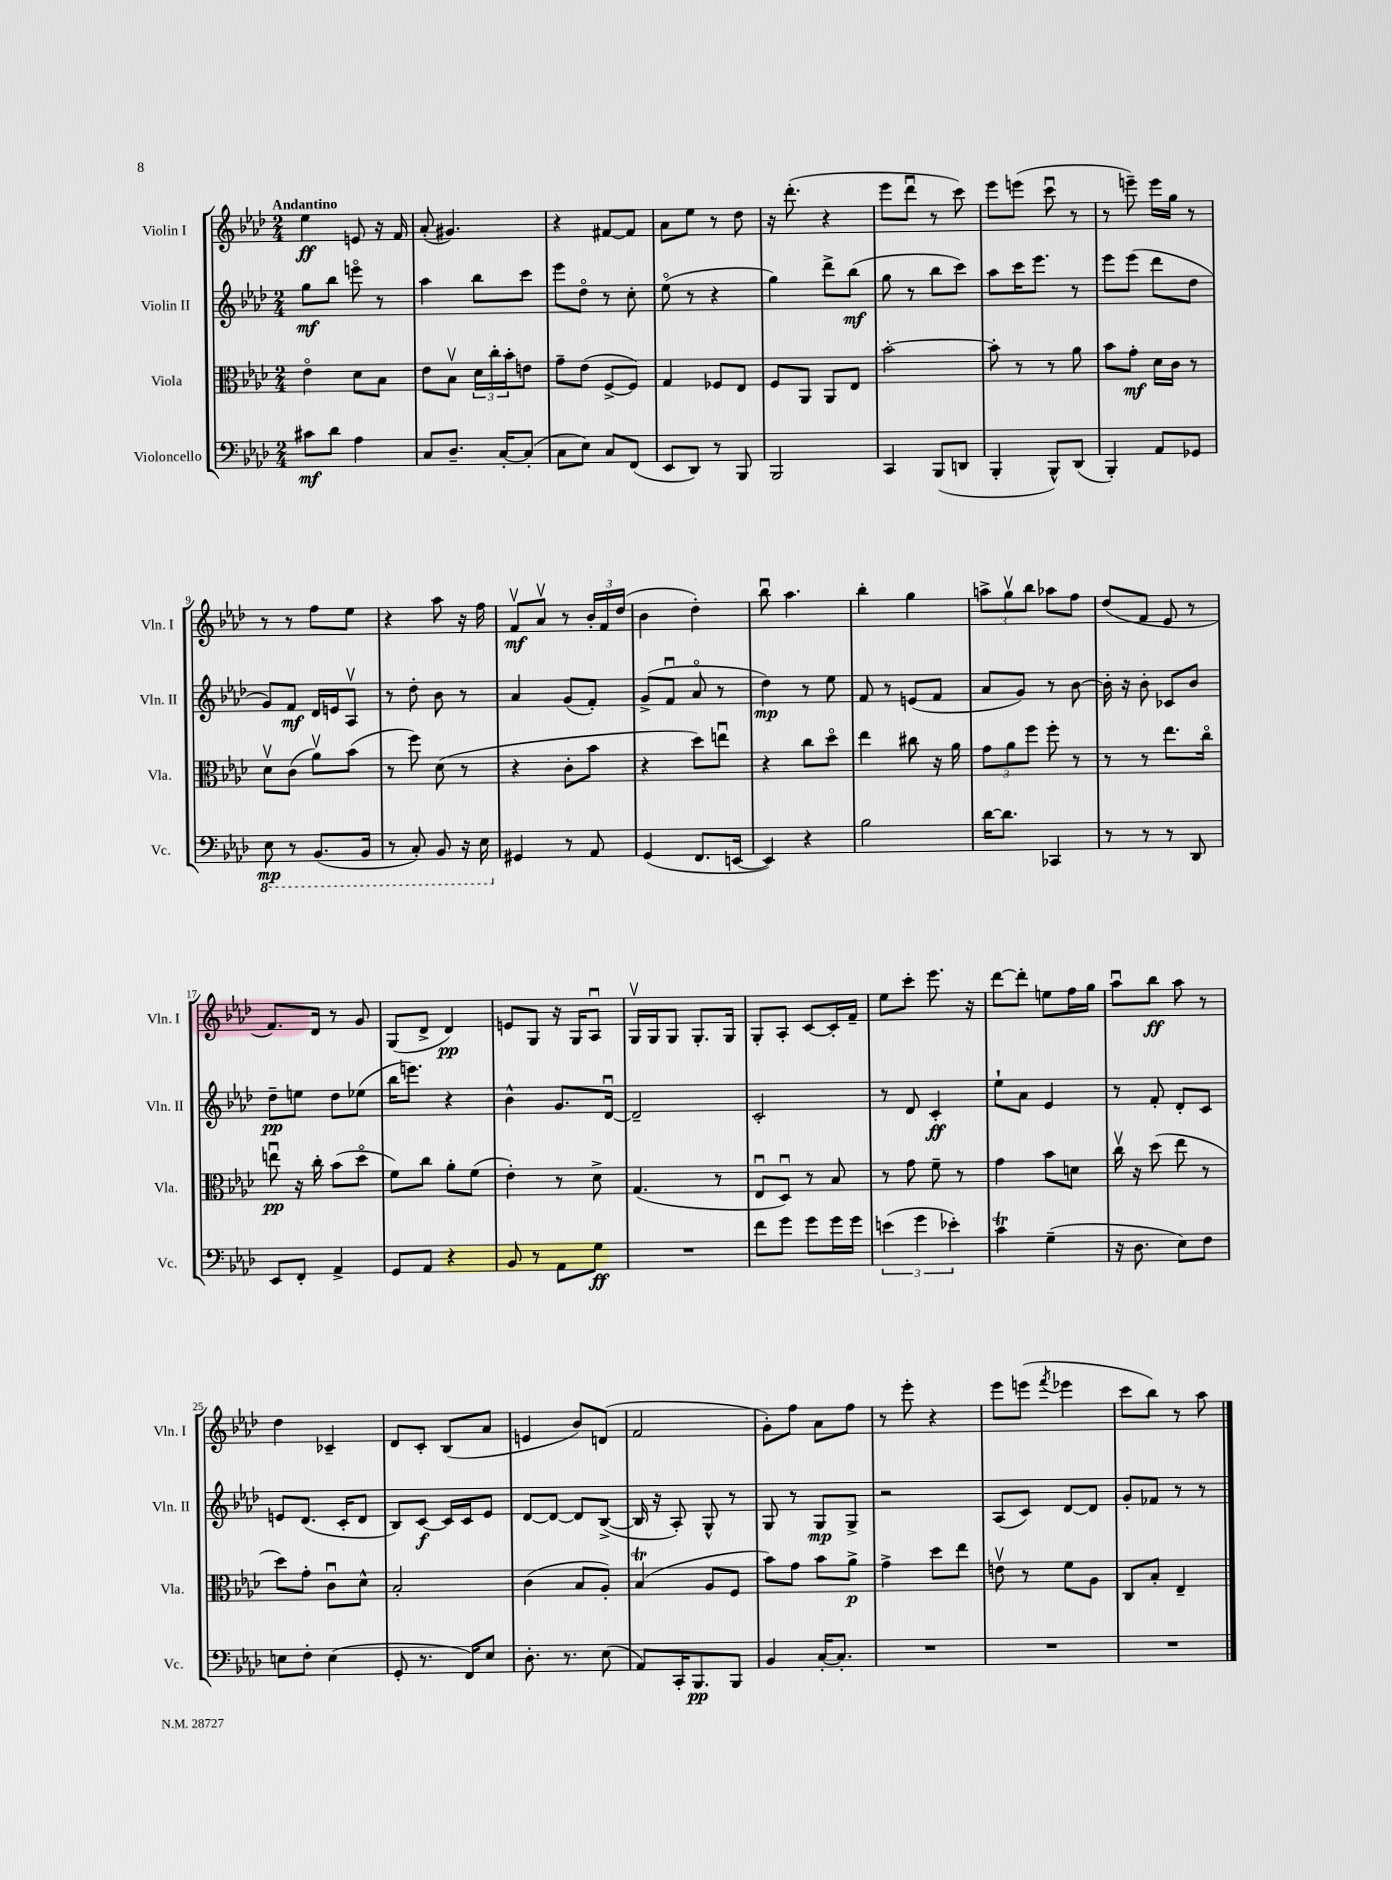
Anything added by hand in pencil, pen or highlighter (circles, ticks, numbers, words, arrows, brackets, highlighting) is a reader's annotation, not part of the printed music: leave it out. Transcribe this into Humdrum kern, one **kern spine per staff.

**kern	**dynam	**kern	**dynam	**kern	**dynam	**kern	**dynam
*part4	*part4	*part3	*part3	*part2	*part2	*part1	*part1
*staff4	*staff4	*staff3	*staff3	*staff2	*staff2	*staff1	*staff1
*I"Violoncello	*	*I"Viola	*	*I"Violin II	*	*I"Violin I	*
*I'Vc.	*	*I'Vla.	*	*I'Vln. II	*	*I'Vln. I	*
*clefF4	*	*clefC3	*	*clefG2	*	*clefG2	*
*k[b-e-a-d-]	*	*k[b-e-a-d-]	*	*k[b-e-a-d-]	*	*k[b-e-a-d-]	*
*M2/4	*	*M2/4	*	*M2/4	*	*M2/4	*
=1	=1	=1	=1	=1	=1	=1	=1
!	!	!	!	!	!	!LO:TX:a:B:t=Andantino	!
8c#X\L	mf	4e-\	.	8gg\L	mf	4ee-\	ff
8d-\J	.	.	.	8bb-\J	.	.	.
4A-\	.	8d-\L	.	8eeen\	.	8en/	.
.	.	8B-\J	.	8r	.	16r	.
.	.	.	.	.	.	16f/	.
=2	=2	=2	=2	=2	=2	=2	=2
8C/L	.	8e-\L	.	4aa-\	.	(8a-'/	.
8.D-~/J	.	8B-v\J	.	.	.	4.g#X/)	.
.	.	24d-\LL	.	8bb-\L	.	.	.
.	.	24cc'\	.	.	.	.	.
[16C'/KL	.	.	.	.	.	.	.
.	.	24b-'\J	.	.	.	.	.
(8C'/J]	.	8en\J	.	8ccc\J	.	.	.
=3	=3	=3	=3	=3	=3	=3	=3
8C\L	.	8g~\L	.	8eee-\L	.	4r	.
8E-\J)	.	(8e-\J	.	8dd-\J	.	.	.
8C/L	.	[8F^/L	.	8r	.	[8f#X/L	.
(8FF/J	.	8F/J])	.	8cc'\	.	8f#/J]	.
=4	=4	=4	=4	=4	=4	=4	=4
8EE-/L	.	4G/	.	(8ee-\	.	8a-\L	.
8DD-/J)	.	.	.	8r	.	8ee-\J	.
8r	.	8F-X/L	.	4r	.	8r	.
8BBB-/	.	8E-/J	.	.	.	8dd-\	.
=5	=5	=5	=5	=5	=5	=5	=5
2BBB-/	.	8F/L	.	4gg\)	.	16r	.
.	.	.	.	.	.	(8.ddd-'\	.
.	.	8AA-/J	.	.	.	.	.
.	.	8AA-/L	.	8ddd-^\L	.	4r	.
.	.	8E-/J	.	(8bb-\J	mf	.	.
=6	=6	=6	=6	=6	=6	=6	=6
4CC/	.	[2b-'\	.	8gg\	.	8eee-\L	.
.	.	.	.	8r	.	8ddd-u\J	.
(8BBB-/L	.	.	.	8bb-\L	.	8r	.
8DDn/J	.	.	.	8ccc\J)	.	8ccc\)	.
=7	=7	=7	=7	=7	=7	=7	=7
4BBB-'/	.	8b-'\]	.	8aa-\L	.	8eee-\L	.
.	.	8r	.	16ccc\K	.	(8eeen\J	.
.	.	.	.	8.eee-\J	.	.	.
8BBB-^^/L)	.	8r	.	.	.	8cccu\	.
(8DD-/J	.	8a-\	.	8r	.	8r	.
=8	=8	=8	=8	=8	=8	=8	=8
4BBB-'/)	.	8b-\L	.	8eee-\L	.	8r	.
.	.	8g'\J	mf	(8eee-\J	.	8eeen~\)	.
8AA-/L	.	16d-\LL	.	8ddd-\L	.	16eee\LL	.
.	.	16c\JJ	.	.	.	16gg\JJ	.
8GG-X/J	.	8r	.	8dd-\J	.	8r	.
!!LO:LB:g=z
=9	=9	=9	=9	=9	=9	=9	=9
*8ba	*	*	*	*	*	*	*
8EE-\	mp	8d-v\L	.	8g/L)	.	8r	.
8r	.	(8c\J	.	8f/J	mf	8r	.
(8.BBB-/L	.	8a-v\L)	.	16d-/LL	.	8ff\L	.
.	.	.	.	16en/J	.	.	.
.	.	(8b-\J	.	8A-v/J	.	8ee-\J	.
16BBB-/Jk	.	.	.	.	.	.	.
=10	=10	=10	=10	=10	=10	=10	=10
8r	.	8r	.	8r	.	4r	.
8CC'/)	.	8ff\)	.	8dd-'\	.	.	.
8BBB-/	.	(8d-\	.	8b-\	.	8aa-\	.
16r	.	8r	.	8r	.	16r	.
16EE-\	.	.	.	.	.	16ff\	.
=11	=11	=11	=11	=11	=11	=11	=11
*X8ba	*	*	*	*	*	*	*
4GG#X/	.	4r	.	4a-/	.	8fv/L	mf
.	.	.	.	.	.	8a-v/J	.
8r	.	8c'\L	.	(8g/L	.	8r	.
8AA-/	.	8b-\J	.	8f'/J)	.	24b-'/LL	.
.	.	.	.	.	.	24f/	.
.	.	.	.	.	.	(24dd-/JJ	.
=12	=12	=12	=12	=12	=12	=12	=12
(4GG/	.	4r	.	(8g^/L	.	4b-\	.
.	.	.	.	8fu/J	.	.	.
8.FF/L	.	8dd-\L)	.	8a-/	.	4dd-'\)	.
.	.	8eenu\J	.	8r	.	.	.
[16EEn/Jk	.	.	.	.	.	.	.
=13	=13	=13	=13	=13	=13	=13	=13
4EE/])	.	4r	.	4dd-\)	mp	8bb-u\	.
.	.	.	.	.	.	4.aa-\	.
4r	.	8cc\L	.	8r	.	.	.
.	.	8dd-\J	.	8ee-\	.	.	.
=14	=14	=14	=14	=14	=14	=14	=14
2B-\	.	4ee-\	.	8f/	.	4bb-'\	.
.	.	.	.	8r	.	.	.
.	.	8cc#X\	.	(8en/L	.	4gg\	.
.	.	16r	.	8f/J	.	.	.
.	.	16a-\	.	.	.	.	.
=15	=15	=15	=15	=15	=15	=15	=15
[16d-\KL	.	12g\L	.	8a-/L	.	12aan^\L	.
8.d-\J]	.	.	.	.	.	.	.
.	.	12a-\	.	.	.	12ggv\	.
.	.	.	.	8g/J)	.	.	.
.	.	12ff\J	.	.	.	12bb-\J	.
4CC-X/	.	8ff'\	.	8r	.	8aa-X\L	.
.	.	8r	.	[8b-\	.	8ff\J	.
=16	=16	=16	=16	=16	=16	=16	=16
8r	.	8r	.	16b-'\]	.	(8dd-/L	.
.	.	.	.	16r	.	.	.
8r	.	8r	.	8b-'\	.	8f/J	.
8r	.	8.ee-\L	.	8c-X/L	.	8e-/	.
8DD-/	.	.	.	8b-/J	.	8r	.
.	.	16cc\Jk	.	.	.	.	.
!!LO:LB:g=z
=17	=17	=17	=17	=17	=17	=17	=17
8EE-/L	.	8eenu\	pp	8dd-~\L	pp	8.f/L)	.
8FF'/J	.	16r	.	8een\J	.	.	.
.	.	16cc'\	.	.	.	16d-/Jk	.
4AA-^/	.	(8b-\L	.	8dd-\L	.	8r	.
.	.	8dd-\J	.	(8ee-X\J	.	8g/	.
=18	=18	=18	=18	=18	=18	=18	=18
8GG/L	.	8f\L)	.	16bb-\KL	.	(8G/L	.
.	.	.	.	8.eeen\J)	.	.	.
8AA-/J	.	8cc\J	.	.	.	8d-^/J	.
4r	.	8a-'\L	.	4r	.	4d-/)	pp
.	.	(8f\J	.	.	.	.	.
=19	=19	=19	=19	=19	=19	=19	=19
8BB-/	.	4e-'\)	.	4b-^^\	.	8en/L	.
8r	.	.	.	.	.	8G/J	.
8AA-\L	.	8r	.	8.g/L	.	16r	.
.	.	.	.	.	.	16G/KL	.
8G\J	ff	8d-^\	.	.	.	8A-u/J	.
.	.	.	.	[16d-u/Jk	.	.	.
=20	=20	=20	=20	=20	=20	=20	=20
2r	.	(4.G/	.	2d-~/]	.	16Gv/LL	.
.	.	.	.	.	.	16G/J	.
.	.	.	.	.	.	8G/J	.
.	.	.	.	.	.	8.G'/L	.
.	.	8r	.	.	.	.	.
.	.	.	.	.	.	16G/Jk	.
=21	=21	=21	=21	=21	=21	=21	=21
8f\L	.	8E-u/L	.	2c'/	.	8G'/L	.
8g\J	.	8D-u/J)	.	.	.	8A-'/J	.
8g\L	.	8r	.	.	.	[8c/L	.
16g\L	.	8B-/	.	.	.	16c'/L]	.
16g\JJ	.	.	.	.	.	16f~/JJ	.
=22	=22	=22	=22	=22	=22	=22	=22
(6en\	.	8r	.	8r	.	8ee-\L	.
.	.	8g\	.	8d-/	.	8ccc'\J	.
6g\	.	.	.	.	.	.	.
.	.	8f~\	.	4c'/	ff	8.eee-\	.
6e-X'\)	.	.	.	.	.	.	.
.	.	8r	.	.	.	.	.
.	.	.	.	.	.	16r	.
=23	=23	=23	=23	=23	=23	=23	=23
4ct\	.	4g\	.	8ee-`\L	.	[8ddd-\L	.
.	.	.	.	8a-\J	.	8ddd-'\J]	.
(4G~\	.	8b-\L	.	4e-/	.	8een\L	.
.	.	8dn\J	.	.	.	16ff\L	.
.	.	.	.	.	.	16gg\JJ	.
=24	=24	=24	=24	=24	=24	=24	=24
16r	.	16ccv\	.	8r	.	8aa-u\L	.
8.D-\	.	16r	.	.	.	.	.
.	.	(8dd-\	.	8f'/	.	8bb-\J	ff
8E-\L)	.	8ee-\	.	8d-'/L	.	8aa-\	.
8F\J	.	8r	.	8c/J	.	8r	.
!!LO:LB:g=z
=25	=25	=25	=25	=25	=25	=25	=25
8En\L	.	8dd-\L)	.	8en/L	.	4dd-\	.
8F'\J	.	8g'\J	.	(8.d-/J	.	.	.
(4E\	.	8cu\L	.	.	.	4c-X~/	.
.	.	.	.	16c'/KL	.	.	.
.	.	8d-^^\J	.	8d-/J	.	.	.
=26	=26	=26	=26	=26	=26	=26	=26
8GG'/	.	2B-'/	.	8B-/L)	.	8d-/L	.
8.r	.	.	.	[8c/J	f	8c'/J	.
.	.	.	.	16c/LL]	.	(8B-/L	.
16FF/KL)	.	.	.	16c/J	.	.	.
8E-/J	.	.	.	8e-/J	.	8a-/J	.
=27	=27	=27	=27	=27	=27	=27	=27
8.D-'\	.	(4c\	.	[8d-/L	.	4en/	.
.	.	.	.	8d-/J_	.	.	.
8.r	.	.	.	.	.	.	.
.	.	8B-/L	.	8d-/L]	.	8b-/L)	.
(8E-\	.	8A-'/J)	.	([8B-^/J	.	(8dn/J	.
=28	=28	=28	=28	=28	=28	=28	=28
8AA-/L)	.	(4B-T/	.	16B-/]	.	2f/	.
.	.	.	.	16r	.	.	.
16CC'/K	.	.	.	8A-'/)	.	.	.
8.BBB-/	pp	.	.	.	.	.	.
.	.	8A-/L	.	8G^^/	.	.	.
8BBB-/J	.	8F/J	.	8r	.	.	.
=29	=29	=29	=29	=29	=29	=29	=29
4BB-/	.	8b-\L)	.	8G/	.	8g'\L)	.
.	.	8g\J	.	8r	.	8ff\J	.
[16C'/KL	.	8b-\L	.	8G/L	mp	8a-\L	.
8.C'/J]	.	.	.	.	.	.	.
.	.	8a-^\J	p	8G^/J	.	8ff\J	.
=30	=30	=30	=30	=30	=30	=30	=30
2r	.	4g^\	.	2r	.	8r	.
.	.	.	.	.	.	8eee-'\	.
.	.	8dd-\L	.	.	.	4r	.
.	.	8ee-\J	.	.	.	.	.
=31	=31	=31	=31	=31	=31	=31	=31
2r	.	8env\	.	(8A-/L	.	8eee-\L	.
.	.	8r	.	8c/J)	.	(8eeen\J	.
.	.	.	.	.	.	8qfff/	.
.	.	8f\L	.	[8d-/L	.	4eee-X\	.
.	.	8A-\J	.	8d-/J]	.	.	.
=32	=32	=32	=32	=32	=32	=32	=32
2r	.	8C/L	.	8g'/L	.	8ccc\L	.
.	.	8B-'/J	.	8f-X/J	.	8bb-\J)	.
.	.	4E-~/	.	8r	.	8r	.
.	.	.	.	8r	.	8aa-\	.
==	==	==	==	==	==	==	==
*-	*-	*-	*-	*-	*-	*-	*-
